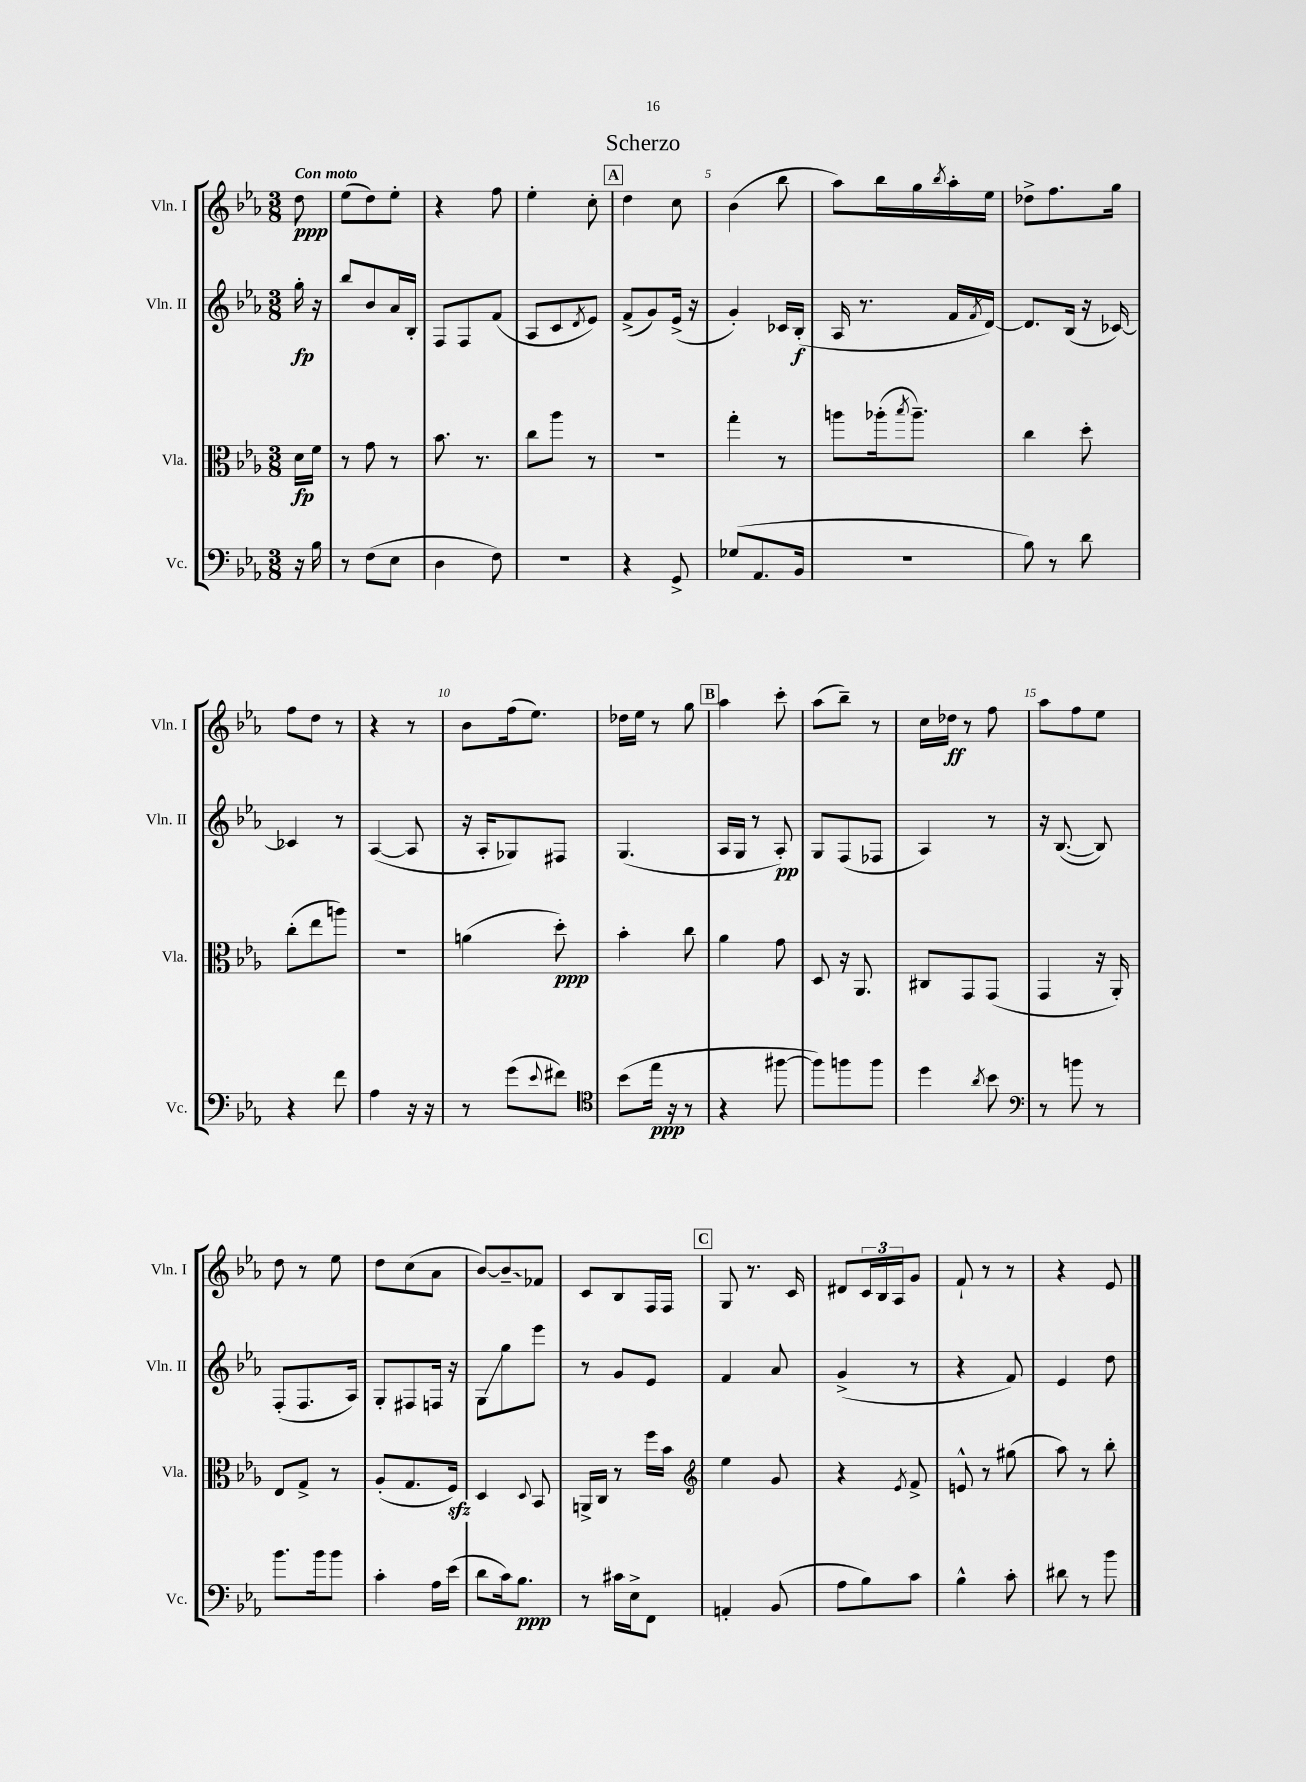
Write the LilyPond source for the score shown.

\header { title = "Scherzo" }
<<
\new StaffGroup <<
\new Staff = "s0" \with { instrumentName = "Vln. I" shortInstrumentName = "Vln. I" } {
    \clef treble \key ees \major \numericTimeSignature \time 3/8 \partial 8 \tempo "Con moto"
    d''8\ppp |
    ees''8( d''8) ees''8-. |
    r4 f''8 |
    ees''4-. c''8-. |
    \mark \markup { \box "A" } d''4 c''8 |
    bes'4( bes''8 |
    aes''8) bes''16 g''16 \acciaccatura { bes''8 } aes''16-. ees''16 |
    des''8-> f''8. g''16 |
    f''8 d''8 r8 |
    r4 r8 |
    bes'8 f''16( ees''8.) |
    des''16 ees''16 r8 g''8 |
    \mark \markup { \box "B" } aes''4 c'''8-. |
    aes''8( bes''8--) r8 |
    c''16 des''16\ff r8 f''8 |
    aes''8 f''8 ees''8 |
    d''8 r8 ees''8 |
    d''8 c''8( aes'8 |
    bes'8~) \once \override Glissando.style = #'zigzag bes'8--\glissando fes'8 |
    c'8 bes8 f16 f16 |
    \mark \markup { \box "C" } g8 r8. c'16 |
    dis'8 \tuplet 3/2 { c'16 bes16 aes16 } g'8 |
    f'8-! r8 r8 |
    r4 ees'8 \bar "|." |
}
\new Staff = "s1" \with { instrumentName = "Vln. II" shortInstrumentName = "Vln. II" } {
    \clef treble \key ees \major \numericTimeSignature \time 3/8 \partial 8
    g''16-.\fp r16 |
    bes''8 bes'8 aes'16 bes16-. |
    f8 f8 f'8( |
    aes8 c'8 \acciaccatura { d'8 } ees'8) |
    \mark \markup { \box "A" } f'8->( g'8) ees'16->( r16 |
    g'4-.) ces'16 bes16-.\f( |
    aes16 r8. f'16 \acciaccatura { f'8 } d'16~) |
    d'8. bes16( r16 ces'16~) |
    ces'4 r8 |
    aes4~( aes8 |
    r16 aes16-. ges8) fis8 |
    g4.( |
    \mark \markup { \box "B" } aes16 g16 r8 aes8-.\pp) |
    g8 f8( fes8 |
    aes4) r8 |
    r16 bes8.~( bes8) |
    f8-.( f8. aes16) |
    g8-. fis8 f16 r16 |
    g8\glissando g''8 ees'''8 |
    r8 g'8 ees'8 |
    \mark \markup { \box "C" } f'4 aes'8 |
    g'4->( r8 |
    r4 f'8) |
    ees'4 d''8 \bar "|." |
}
\new Staff = "s2" \with { instrumentName = "Vla." shortInstrumentName = "Vla." } {
    \clef alto \key ees \major \numericTimeSignature \time 3/8 \partial 8
    d'16\fp f'16 |
    r8 g'8 r8 |
    bes'8. r8. |
    c''8 aes''8 r8 |
    \mark \markup { \box "A" } r4. |
    g''4-. r8 |
    a''8 aes''16-.( \acciaccatura { bes''8 } aes''8.--) |
    c''4 d''8-. |
    c''8-.( ees''8 a''8) |
    R4. |
    a'4( d''8-.\ppp) |
    bes'4-. c''8 |
    \mark \markup { \box "B" } aes'4 g'8 |
    d8 r16 aes,8. |
    cis8 g,8 g,8( |
    g,4 r16 aes,16-.) |
    ees8 g8-> r8 |
    aes8-.( g8. f16\sfz) |
    d4 \appoggiatura { d8 } bes,8 |
    a,16-> c16 r8 f''16 bes'16 |
    \mark \markup { \box "C" } \clef treble ees''4 g'8 |
    r4 \acciaccatura { ees'8 } f'8-> |
    e'8-^ r8 gis''8( |
    aes''8) r8 bes''8-. \bar "|." |
}
\new Staff = "s3" \with { instrumentName = "Vc." shortInstrumentName = "Vc." } {
    \clef bass \key ees \major \numericTimeSignature \time 3/8 \partial 8
    r16 bes16 |
    r8 f8( ees8 |
    d4 f8) |
    R4. |
    \mark \markup { \box "A" } r4 g,8-> |
    ges8( aes,8. bes,16 |
    R4. |
    bes8) r8 d'8 |
    r4 f'8 |
    aes4 r16 r16 |
    r8 g'8( \appoggiatura { ees'8 } fis'8) |
    \clef tenor bes'8( ees''16\ppp r16 r8 |
    \mark \markup { \box "B" } r4 fis''8~ |
    fis''8) f''8 f''8 |
    d''4 \acciaccatura { aes'8 } bes'8 |
    \clef bass r8 b'8 r8 |
    bes'8. bes'16 bes'8 |
    c'4-. aes16 ees'16( |
    d'8 c'16) bes8.\ppp |
    r8 cis'16 ees16-> f,8 |
    \mark \markup { \box "C" } a,4-. bes,8( |
    aes8 bes8) c'8 |
    bes4-^ c'8-. |
    dis'8 r8 bes'8 \bar "|." |
}
>>
>>
\layout { \context { \Score \override BarNumber.break-visibility = ##(#f #t #t) barNumberVisibility = #(every-nth-bar-number-visible 5) } }
